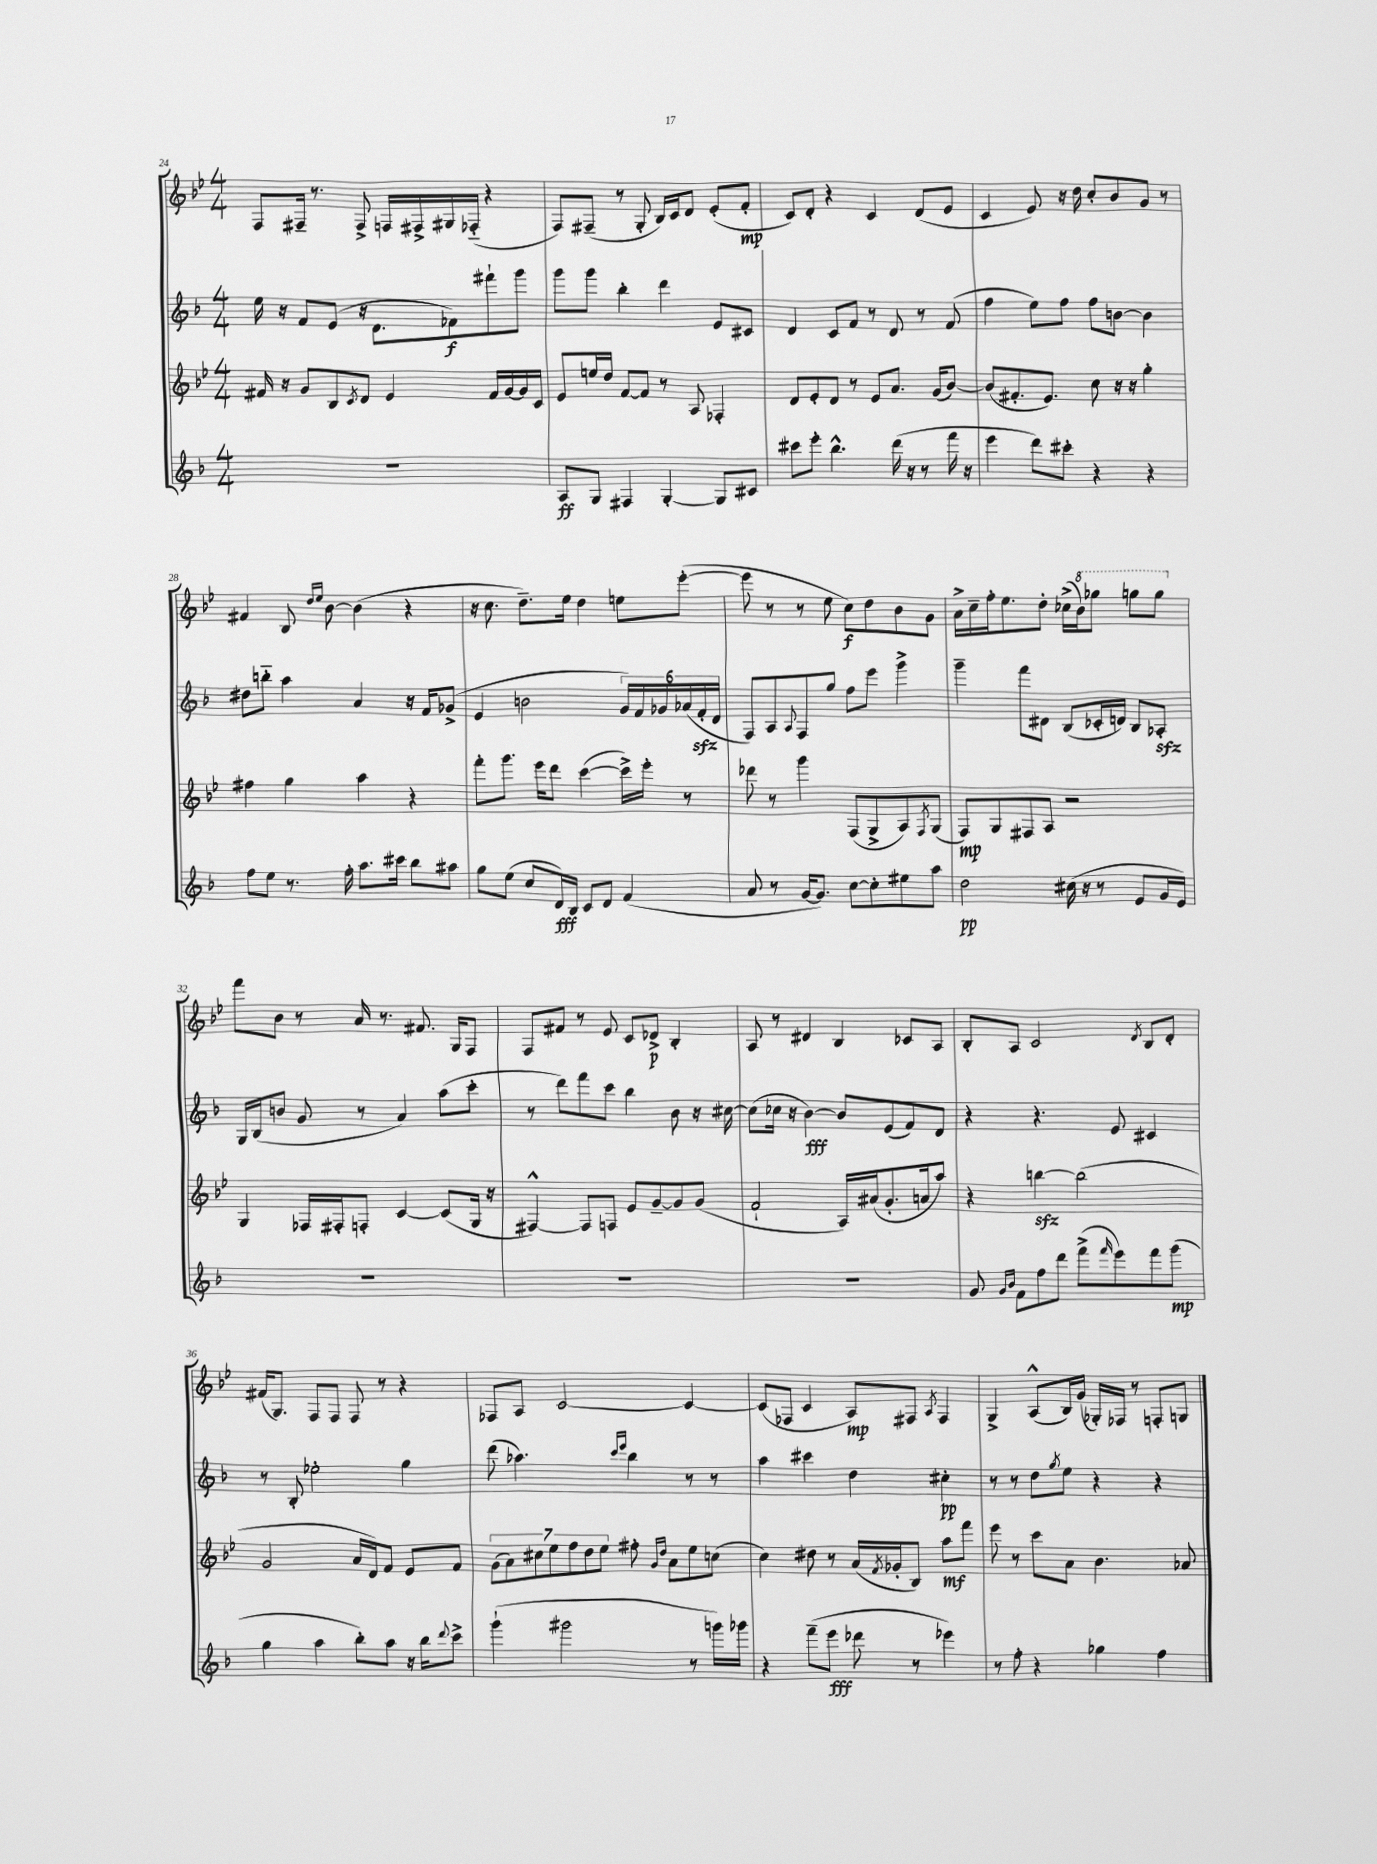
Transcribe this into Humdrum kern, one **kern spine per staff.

**kern	**kern	**kern	**kern
*staff4	*staff3	*staff2	*staff1
*clefG2	*clefG2	*clefG2	*clefG2
*k[b-]	*k[b-e-]	*k[b-]	*k[b-e-]
*M4/4	*M4/4	*M4/4	*M4/4
1r	16f#/	16ee\	8F/L
.	16r	16r	.
.	8g/L	8f/L	16F#~/Jk
.	.	.	8.r
.	8B-/	(8e/J	.
.	8qc/	.	.
.	8d/J	16r	8F#^/
.	.	8.d\L	.
.	4e-/	.	16F/LL
.	.	.	16F#^/
.	.	8f-\)	16G#/
.	.	.	(16F-'~/JJ
.	16f#/LL	8fff#`\	4r
.	[16g/	.	.
.	16g/]	8ggg\J	.
.	16c/JJ	.	.
=	=	=	=
8A/L	8e-/L	8ggg\L	8F/L)
8G/J	16ee/L	8ggg\J	(8F#~/J
.	16dd/JJ	.	.
4F#/	[8f/L	4bb-'\	8r
.	8f/]J	.	8G'/
[4G'/	8r	4ddd\	16B-/LL)
.	.	.	16c/J
.	8A/	.	8d/J
8G/]L	4F-'/	8e/L	(8e-'/L
8c#/J	.	8c#/J	8f'/J
=	=	=	=
8ccc#\L	8d/L	4d/	8c/L)
8eee'\J	8e-'/	.	8d'/J
4.bb-^^\	8d/J	8c/L	4r
.	8r	8f/J	.
.	8e-/L	8r	4c/
(16ddd\	8.a/J	8d/	.
16r	.	.	.
8r	.	8r	(8d/L
.	(16g/LK	.	.
16fff\	[8b-/J)	(8f/	8e-/J
16r	.	.	.
=	=	=	=
4eee\	(8b-/]L	4ff\	4c/
.	8.f#'/	.	.
8ddd\L)	.	8ee\L)	8e-/)
.	8.e-/J)	.	.
8ccc#'\J	.	8ff\J	16r
.	.	.	16dd\
4r	8cc\	8ff\L	8cc'/L
.	16r	[8b\J	8b-/
.	16r	.	.
4r	4gg'\	4b\]	8g/J
.	.	.	8r
=	=	=	=
8ff\L	4ff#\	8dd#\L	4f#/
8ee\J	.	8bb'~\J	.
8.r	4gg\	4aa\	8B-/
.	.	.	16qqdd/LL
.	.	.	16qqee-/JJ
.	.	.	[8b-\
16ff'\	.	.	.
8.aa\L	4aa\	4a/	(4b-\]
16ccc#\Jk	.	.	.
8bb-\L	4r	16r	4r
.	.	16f/LK	.
8aa#\J	.	(8g-^/J	.
=	=	=	=
8gg\L	8fff'\L	4e/	16r
.	.	.	8.cc\
(8ee\J	8.ggg\J	.	.
8cc/L	.	2b\	8.dd~\L)
.	16eee-\LK	.	.
16d/L)	8ddd\J	.	.
16B-/JJ	.	.	16ee-\Jk
8c/L	([4ccc\	.	4dd\
8d/J	.	.	.
(4f/	16ccc^\]LL)	24g/LL)	8ee\L
.	.	24f/	.
.	16eee-'\JJ	.	.
.	.	24g-/	.
.	8r	(24a-/	([8eee-'\J
.	.	24f'/	.
.	.	24d/JJ	.
=	=	=	=
8a/	8ddd-\	8F/L)	8eee-\]
8r	8r	8A/	8r
.	.	8qqA/	.
[16g/LK	4ggg\	8F/	8r
8.g/]J)	.	.	.
.	.	8gg/J	8ee-\
[8cc\L	(8F/L	8ff\L	8cc\L)
8cc'\]	8G^/	8eee\J	8dd\
8ee#\	8A/)	4ggg^\	8b-\
.	8qF/	.	.
8aa\J	(8G/J	.	8g\J
=	=	=	=
2dd\	8F/L)	4ggg~\	16a^\LL
.	.	.	16cc~\
.	8G/	.	16ff'\J
.	.	.	8.ee-\
.	8F#/	8fff\L	.
.	8A/J	8d#\J	8dd'\J
(16cc#\	2r	(8B-/L	(16cc-^\LL
16r	.	.	16bb-\J)
8r	.	16c-'/L	8ggg-\J
.	.	16d/JJ)	.
8e/L	.	8B-/L	8ggg\L
16g/L	.	8A-'/J	8ggg\J
16e/JJ)	.	.	.
=	=	=	=
1r	4G/	16G/LL	8fff\L
.	.	(16B-/J	.
.	.	8b/J	8b-\J
.	16F-/LL	8g/	8r
.	16F#'/J	.	.
.	8F'/J	8r	16a/
.	.	.	8.r
.	[4c/	4a/)	.
.	.	.	8.f#/
.	(8c/]L	(8aa\L	.
.	.	.	16G/LK
.	16G/Jk	8ccc'\J	8F/J
.	16r	.	.
=	=	=	=
1r	[4F#^^/)	8r	8F/L
.	.	8ddd\L)	8f#/J
.	8F#/]L	8fff\	8r
.	8F/J	8ccc\J	8e-/
.	8e-/L	4bb-\	8c/L
.	[8g~/	.	8d-^/J
.	8g/]	8b-\	4B-'/
.	(8g/J	16r	.
.	.	[16cc#\	.
=	=	=	=
1r	2f`/	(8cc#\]L	8A/
.	.	16cc-\Jk	8r
.	.	16r	.
.	.	[4b-\)	4d#/
.	16A/LL)	8b-/]L	4B-/
.	(16a#/J	.	.
.	8.g'/	(8e/	.
.	.	8f/)	8c-/L
.	16a/k	.	.
.	8aa/J)	8d/J	8A/J
=	=	=	=
8g/	4r	4r	8B-'/L
16qqg/LL	.	.	.
16qqb-/JJ	.	.	.
8f\L	.	.	8A/J
8ff\	[4bb\	4.r	2c/
8ddd\J	.	.	.
(8fff^\L	(2bb\]	.	.
16qqfff/	.	.	.
8eee\)	.	8e/	.
.	.	.	8qd/
8fff\	.	4c#/	8B-/L
(8ggg\J	.	.	8d'/J
=	=	=	=
4gg\	2g/	8r	(16f#/LK
.	.	.	8.G/J)
.	.	8B-'/	.
4aa\	.	2ee-'\	8F/L
.	.	.	8F/J
8bb-'\L)	16a/LL	.	8F/
.	16d/J)	.	.
8aa\J	8f/J	.	8r
16r	8e-/L	4gg\	4r
16bb-\LK	.	.	.
8qqddd/	.	.	.
8ccc^\J	8f/J	.	.
=	=	=	=
(4ggg`\	(14g\L	(8ddd\	8F-/L
.	14a\)	.	.
.	.	4.aa-\)	8A/J
.	14cc#\	.	.
.	14ee-\	.	.
2ggg#\	.	.	[2c/
.	14ff\	.	.
.	14dd\	.	.
.	14ee-\J	.	.
.	.	16qqccc/LL	.
.	.	16qqeee/JJ	.
.	8ff#'\	4bb-\	.
.	16qqg/LL	.	.
.	16qqdd/JJ	.	.
.	8a\L	.	.
8r	8ee-\	8r	4c/_
16ggg\LL)	(8cc\J	8r	.
16ggg-\JJ	.	.	.
=	=	=	=
4r	4cc\)	4aa\	(8c/]L
.	.	.	8F-/J
(8fff~\L	8dd#\	4ccc#\	4c/
8eee\J	8r	.	.
8ddd-\	(16a/LL	4dd\	8A/L)
.	8qf/	.	.
.	16g-'/J	.	.
8r	8B-/J)	.	8F#/J
.	.	.	8qA/
4eee-\)	8aa\L	4cc#'\	4F#/
.	8fff\J	.	.
=	=	=	=
8r	8eee-\	8r	4G^/
8ff'\	8r	8r	.
4r	8ccc\L	8dd\L	(8A^^/L
.	.	8qgg/	.
.	8a\J	8ee\J	16B-/L)
.	.	.	(16g/JJ
4gg-\	4.b-\	4r	16G-'/LL)
.	.	.	16F-/JJ
.	.	.	8r
4ff\	.	4r	8F'/L
.	8a-/	.	8G/J
==	==	==	==
*-	*-	*-	*-
